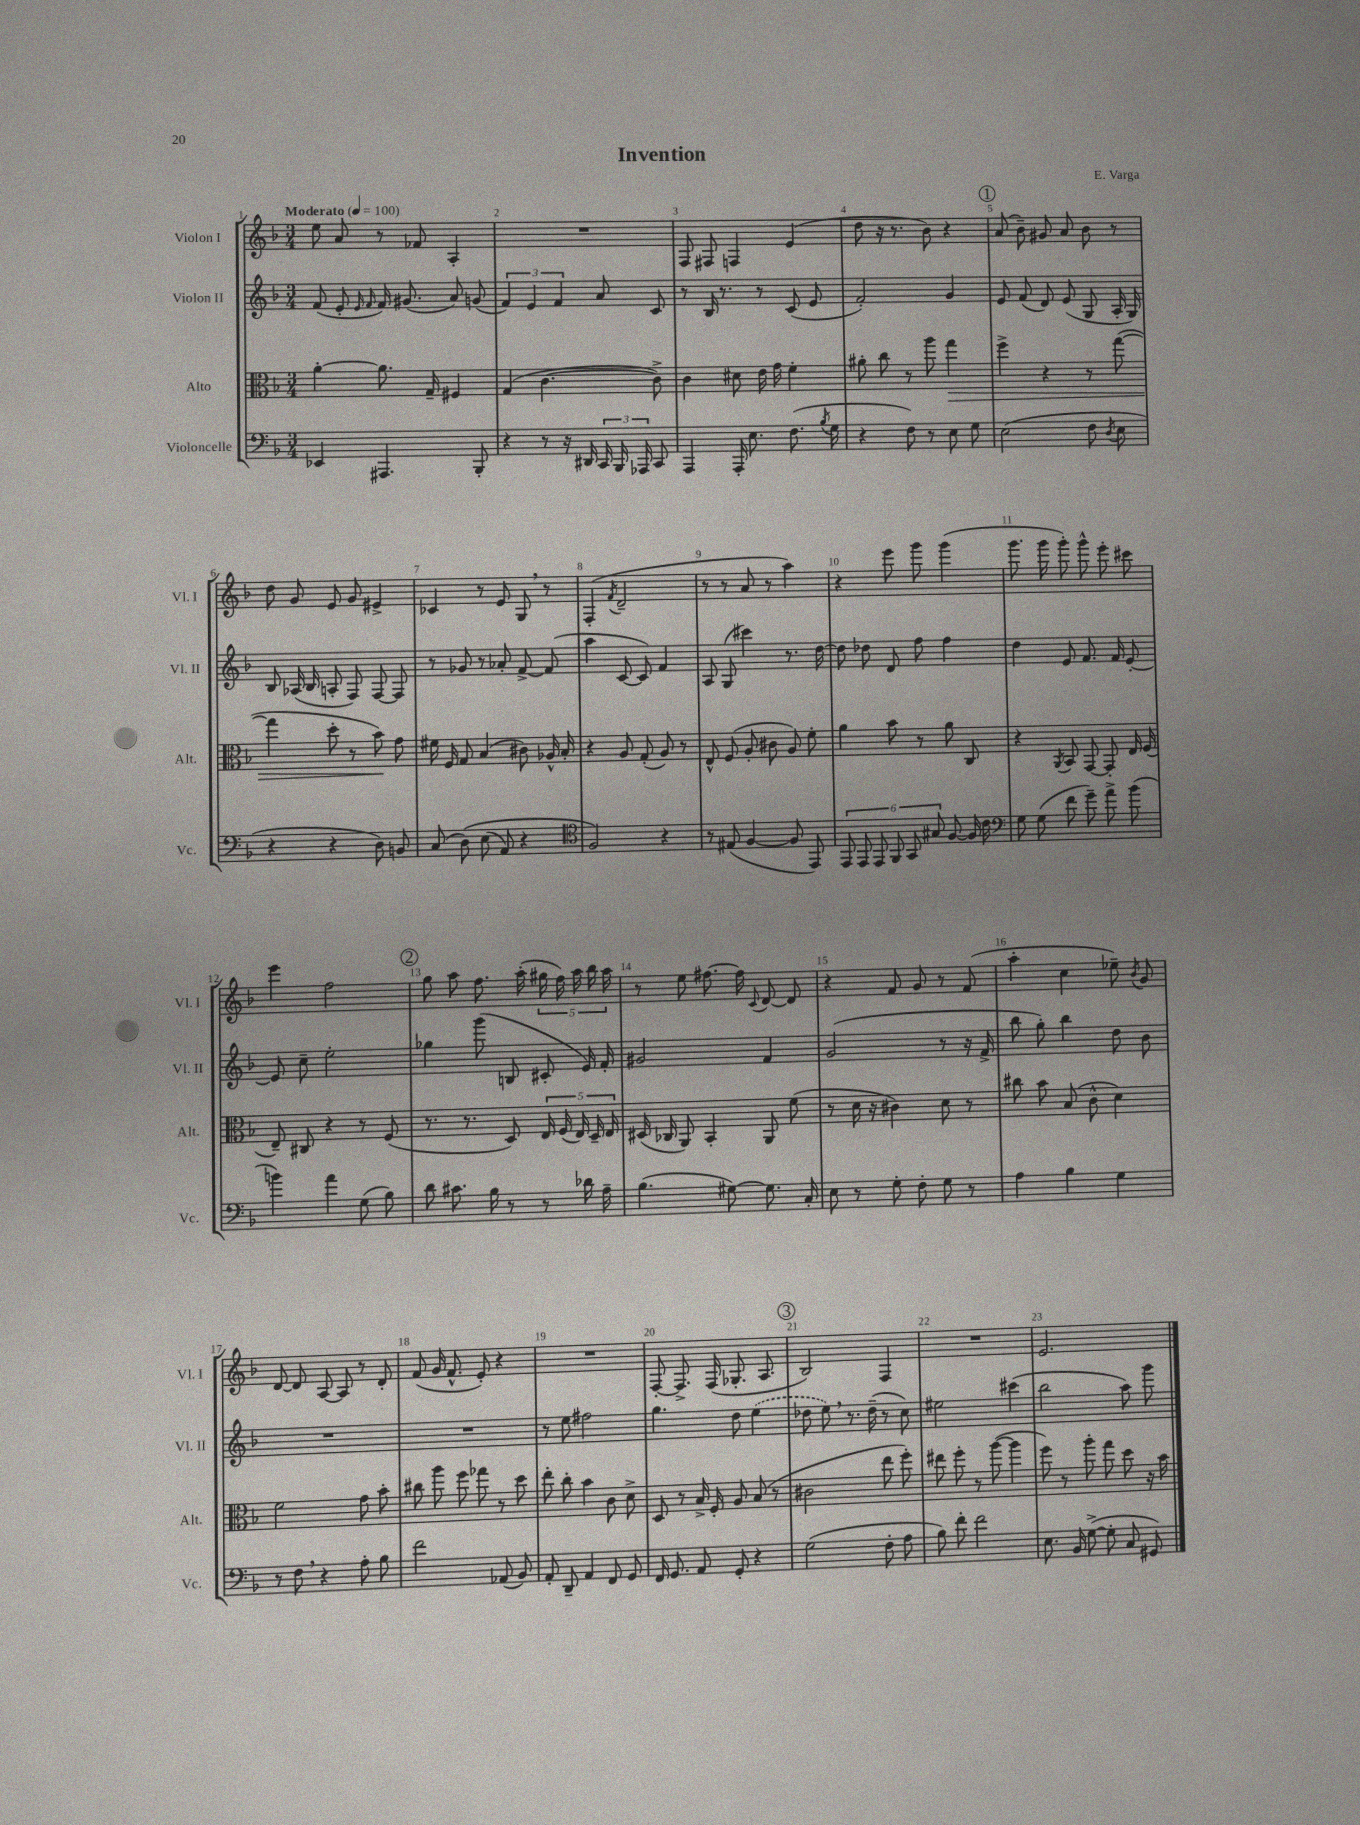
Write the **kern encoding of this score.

**kern	**kern	**dynam	**kern	**kern
*part4	*part3	*part3	*part2	*part1
*staff4	*staff3	*staff3	*staff2	*staff1
*I"Violoncelle	*I"Alto	*	*I"Violon II	*I"Violon I
*I'Vc.	*I'Alt.	*	*I'Vl. II	*I'Vl. I
*clefF4	*clefC3	*	*clefG2	*clefG2
*k[b-]	*k[b-]	*	*k[b-]	*k[b-]
*M3/4	*M3/4	*	*M3/4	*M3/4
*MM100	*MM100	*	*MM100	*MM100
=1	=1	=1	=1	=1
!	!	!	!	!LO:TX:a:B:t=Moderato
4EE-X/	[4a'\	.	(8f/	8ee\
.	.	.	8e'/	8a/
.	.	.	16qqe/	.
.	.	.	16qqf/	.
4.AAA#X/	8.a\]	.	16f/)	8r
.	.	.	(8.g#X/	.
.	.	.	.	8f-X/
.	16G~/	.	.	.
.	4F#X/	.	8a/)	4A'/
8BBB-'/	.	.	(8gn/	.
=2	=2	=2	=2	=2
4r	(4G/	.	6f/)	2.r
.	.	.	6e/	.
8r	[4.c\	.	.	.
.	.	.	6f/	.
16r	.	.	.	.
16DD#X/	.	.	.	.
24CC/	.	.	8a/	.
24BBB-/	.	.	.	.
24AAA-X/	.	.	.	.
8CC/	8c^\])	.	8c/	.
=3	=3	=3	=3	=3
4AAA/	4c\	.	8r	8F/
.	.	.	16B-/	8F#X/
.	.	.	8.r	.
16AAA'/	8d#X\	.	.	4Fn/
8.E\	.	.	.	.
.	16e\	.	8r	.
.	16g\	.	.	.
(8.F\	4f'\	.	(8c/	(4e/
.	.	.	8e/	.
8qB-/	.	.	.	.
16G\	.	.	.	.
=4	=4	=4	=4	=4
4r	8a#X'\	.	2f'/)	8dd\
.	8cc\	.	.	16r
.	.	.	.	8.r
8F\)	8r	.	.	.
8r	8aa\	.	.	8b-\)
!	!	!LO:HP:b	!	!
8E\	4gg\	>	4g/	4r
8G\	.	.	.	.
!!LO:REH:place=s1:t=1
=5	=5	=5	=5	=5
(2E\	4ff^\	.	8e/	(8a/
.	.	.	(8f/	8b-~\)
.	4r	.	8d/)	8g#X/
.	.	.	(8e/	8a/
8F\	8r	.	8G/	8b-\
8qD/	.	.	.	.
8E\	([8gg\	.	16A'/	8r
.	.	.	16G/)	.
!!LO:LB:g=z
=6	=6	=6	=6	=6
4r	4gg\]	.	8B-/	8dd\
.	.	.	(16A-X/	8g/
.	.	.	16B-/	.
4r	8dd'\	.	8An'/	8e/
.	8r	.	8F/)	8g/
8D\)	8b-\)	.	[8F/	4e#X^/
8BBn/	8g\	]	8F/]	.
=7	=7	=7	=7	=7
(8C/	16f#X\	.	8r	4c-X/
.	16F/	.	.	.
(8D\)	8G/	.	8g-X/	.
(8E\	(4B-/	.	8r	8r
8AA/)	.	.	8a-X'/	8e/
4r	8c#X\)	.	[8f^/	8G,/
.	16A-X^^/	.	(8f/]	8r
.	16B-'/	.	.	.
=8	=8	=8	=8	=8
*clefC4	*	*	*	*
2F/)	4r	.	4aa\	(4F'/
.	.	.	.	8qf/
.	8A/	.	[8c/	2d~/
.	(8G'/	.	8c/])	.
4r	8A/)	.	4f/	.
.	8r	.	.	.
=9	=9	=9	=9	=9
8r	8E^^/	.	8A/	8r
(8E#X/	(8F/	.	(8G/	8r
[4F/	8A'/	.	4ccc#X\)	8a/
.	8c#X\	.	.	8r
8F/]	8A/)	.	8.r	4aa\)
8EE/)	8f'\	.	.	.
.	.	.	[16dd\	.
=10	=10	=10	=10	=10
12EE/	4a\	.	8dd\]	4r
12EE/	.	.	.	.
.	.	.	8dd-X\	.
12EE/	.	.	.	.
12FF/	8b-\	.	8d/	8eee\
12GG/	.	.	.	.
.	8r	.	8ff\	8ggg\
12G#X/	.	.	.	.
[8F/	8a\	.	4ff\	(4ggg\
16F/]	8C/	.	.	.
16c\	.	.	.	.
=11	=11	=11	=11	=11
*clefF4	*	*	*	*
8G\	4r	.	4dd\	8.ggg\
(8G\	.	.	.	.
.	.	.	.	16ggg\
.	8qAA/	.	.	.
8f\	8BB-/	.	8e/	8ggg'\)
8g~\)	[8GG/	.	8.f/	8ggg^^\
8a^\	8GG'/]	.	.	8eee'\
.	.	.	16f/	.
(8b-\	16E/	.	[8e'/	8ccc#X\
.	(16F/	.	.	.
!!LO:LB:g=z
=12	=12	=12	=12	=12
4bn\)	8E~/)	.	8e/]	4eee\
.	8C#X/	.	8cc~\	.
4a\	4r	.	2ee'\	2ff\
(8G\	8r	.	.	.
8B-\)	(8F/	.	.	.
!!LO:REH:place=s1:t=2
=13	=13	=13	=13	=13
8d\	8.r	.	4gg-X\	8gg\
8.c#X\	.	.	.	8aa\
.	8.r	.	.	.
.	.	.	(8ggg\	8.ff\
16B-\	.	.	.	.
8r	8D/)	.	8Bn/	.
.	.	.	.	(16aa'\
8r	20E/	.	8c#X'/	20gg#X\
.	(20F/	.	.	20ff\)
.	20E/)	.	.	20aa\
16d-X\	.	.	16e/)	.
.	20D~/	.	.	20bb-\
16A~\	.	.	16f'/	.
.	20E/	.	.	20aa\
=14	=14	=14	=14	=14
(4.B-\	(16D#X/	.	2g#X/	8r
.	16C-X/	.	.	.
.	8AA/)	.	.	8ee\
.	4BB-'/	.	.	[8.ff#X\
[8G#X\)	.	.	.	.
.	.	.	.	16ff#\]
.	.	.	.	8qqc/
8.G#\]	8AA/	.	4f/	[8d/
.	(8f\	.	.	8d/]
16C'/	.	.	.	.
=15	=15	=15	=15	=15
8E\	8r	.	(2g/	4r
8r	16d\	.	.	.
.	16r	.	.	.
8G'\	4c#X\)	.	.	8f/
8F'\	.	.	.	8g/
8G\	8d\	.	8r	8r
8r	8r	.	16r	(8f/
.	.	.	16f^/	.
=16	=16	=16	=16	=16
4A\	8cc#X\	.	8bb-\	4aa'\
.	8b-\	.	8gg'\)	.
4B-\	(8B-/	.	4bb-\	4cc\
.	8c^^\	.	.	.
4G\	4d\)	.	8dd\	8ee-X~\)
.	.	.	.	8qb-/
.	.	.	8b-\	8g/
!!LO:LB:g=z
=17	=17	=17	=17	=17
8r	2f\	.	2.r	[8d/
8F,\	.	.	.	8d/]
4r	.	.	.	[8A/
.	.	.	.	8A/]
8A'\	8g\	.	.	8r
8B-\	8b-'\	.	.	8d'/
=18	=18	=18	=18	=18
2f\	8cc#X\	.	2.r	(8f/
.	8aa\	.	.	16g/
.	.	.	.	8.f^^/
.	8ff\	.	.	.
.	8gg-X\	.	.	8e'/)
(8AA-X/	8r	.	.	4r
8BB-/)	8dd\	.	.	.
=19	=19	=19	=19	=19
8AA'/	8ee'\	.	8r	2.r
8DD~/	8cc'\	.	8ee\	.
4AA/	4b-\	.	2ff#X\	.
8FF/	8c\	.	.	.
8GG/	8d^\	.	.	.
=20	=20	=20	=20	=20
16FF/	8D/	.	4.gg\	[8F'/
8.GG/	.	.	.	.
.	8r	.	.	8.F^/]
8AA/	16B-^/	.	.	.
.	16F'/	.	.	(16F/
8GG'/	8A/	.	8dd\	8.G-X'/
4r	(8B-/	.	(4ee\	.
.	.	.	.	8.A/
.	8r	.	.	.
!!LO:REH:place=s1:t=3
=21	=21	=21	=21	=21
(2G\	2c#X\	.	8dd-X\	2B-/)
.	.	.	8ee,\)	.
.	.	.	8.r	.
.	.	.	(16dd-~\	.
8F'\	8ee\	.	8r	4F/
8A\	8ff'\)	.	8cc\)	.
=22	=22	=22	=22	=22
8B-\)	8ee#X\	.	2ee#X\	2.r
8f'\	8ff'\	.	.	.
2f\	8r	.	.	.
.	([8aa\	.	.	.
.	4aa\]	.	(4ccc#X\	.
=23	=23	=23	=23	=23
8.E\	8ff\)	.	2bb-\	2.e/
.	8r	.	.	.
16BB-/	.	.	.	.
([8G^\	8aa'\	.	.	.
8G'\]	8gg\	.	.	.
8C/	8dd\	.	8aa\)	.
8GG#X/)	16r	.	8ggg\	.
.	16b-\	.	.	.
==	==	==	==	==
*-	*-	*-	*-	*-
